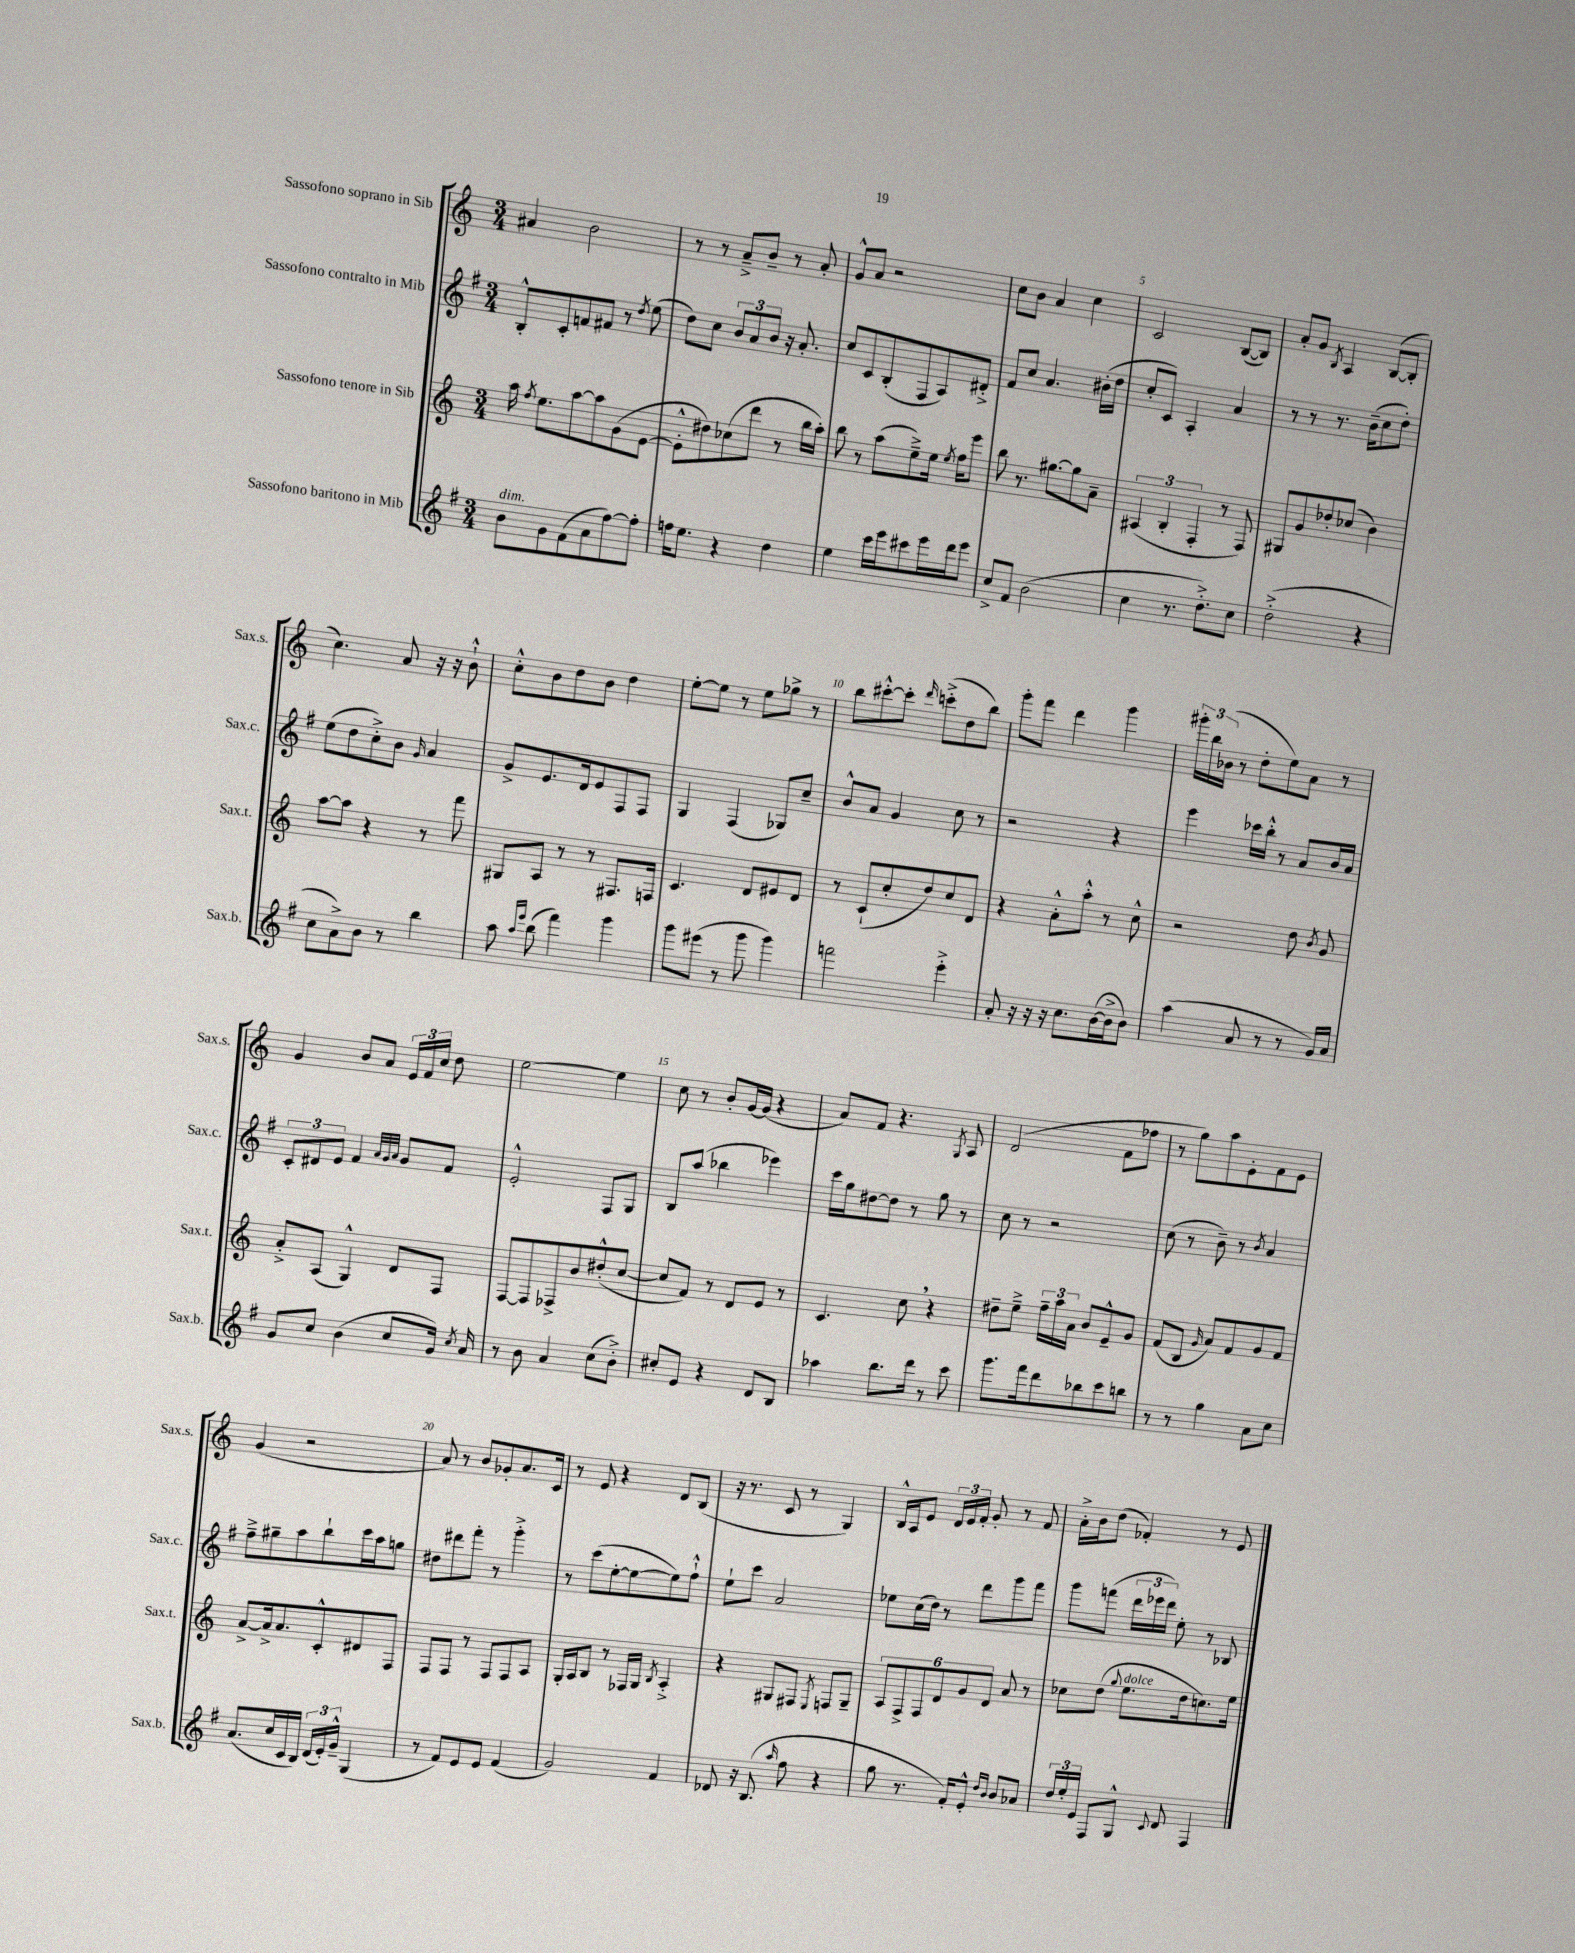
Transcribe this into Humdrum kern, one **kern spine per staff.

**kern	**kern	**kern	**kern
*part4	*part3	*part2	*part1
*staff4	*staff3	*staff2	*staff1
*I"Sassofono baritono in Mib	*I"Sassofono tenore in Sib	*I"Sassofono contralto in Mib	*I"Sassofono soprano in Sib
*I'Sax.b.	*I'Sax.t.	*I'Sax.c.	*I'Sax.s.
*clefG2	*clefG2	*clefG2	*clefG2
*k[f#]	*k[]	*k[f#]	*k[]
*M3/4	*M3/4	*M3/4	*M3/4
=1	=1	=1	=1
!LO:TX:a:i:t=dim.	!	!	!
8b\L	16aa\	8B'^^/L	4a#X/
.	8qff/	.	.
.	8.ee\L	.	.
8g\	.	8c'/	.
(8f#\	[8aa\	8fn/	2b\
8a\	8aa\]	8f#X/J	.
[8ff#\)	(8g\	8r	.
.	.	8qdd/	.
8ff#'\J]	[8e\J	(8ee\	.
=2	=2	=2	=2
16ffn\KL	8e'^^\L]	8dd\L)	8r
8.ee\J	.	.	.
.	8dd#X\)	8cc\J	8r
4r	(8cc-X\	12b/L	8a~^/L
.	.	12a/	.
.	8ddd\J	.	8b~/J
.	.	12b/J	.
4dd\	8r	16r	8r
.	.	8.a'/	.
.	16bb\LL	.	8a'/
.	16aa'\JJ)	.	.
=3	=3	=3	=3
4ee\	8bb\	8cc/L	8g^^/L
.	8r	8c/	8a/J
16ccc\LL	(8aa\L	(8B'/	2r
16eee\J	.	.	.
8ccc#X\	8ee~^\)	8F#/	.
16eee\L	16ee\Jk	8A/)	.
.	8qee/	.	.
16ddd\J	16ff\KL	.	.
8eee\J	8eee\J	8d#X'^/J	.
=4	=4	=4	=4
8cc^/L	8bb\	8f#/L	8cc\L
8f#/J	8.r	8cc/J	8b\J
(2b\	.	4.a/	4a/
.	[8.gg#X\L	.	.
.	8gg#\]	.	4cc\
.	8a~\J	(16b#X'\LL	.
.	.	16dd\JJ	.
=5	=5	=5	=5
4cc\	(6A#X/	8cc'/L	2c/
.	.	8c/J)	.
.	6B'/	.	.
8.r	.	4A'/	.
.	6F'/	.	.
8.dd'^\L)	.	.	.
.	8r	4a/	([8B/L
8cc\J	8F/)	.	8B/J])
=6	=6	=6	=6
(2dd'^\	8G#X/L	8r	8a'/L
.	8g/	8r	8g/J
.	.	.	8qB/
.	8dd-X'/	8.r	4A/
.	(8cc-X/J	.	.
.	.	(16b~\KL	.
4r	4b\)	8cc\	([8B/L
.	.	8dd'\J)	8B'/J]
!!LO:LB:g=z
=7	=7	=7	=7
8cc\L	[8aa\L	(8ee\L	4.cc\)
8a^\)	8aa\J]	8dd\	.
8b\J	4r	8cc'^\)	.
8r	.	8b\J	8a/
.	.	16qqg/	.
4bb\	8r	4a/	16r
.	.	.	16r
.	8fff\	.	8b`^^\
=8	=8	=8	=8
8aa\	8G#X/L	8g^/L	8cc'^^\L
16qqaa/LL	.	.	.
16qqeee/JJ	.	.	.
(8bb\	8A/J	8.e/	8b\
4fff#\)	8r	.	8dd\
.	.	16d/k	.
.	8r	8e/	8b\J
4ggg\	8.F#X/L	8F#/	4dd\
.	.	8F#/J	.
.	16Fn/Jk	.	.
=9	=9	=9	=9
8ggg\L	4.c/	4G/	[8ee'\L
(8eee#X\J	.	.	8ee\J]
8r	.	(4F#/	8r
8ggg\	8d/L	.	8ee\L
4ggg\)	8e#X/	8G-X/L)	8gg-X^\J
.	8d/J	8cc~/J	8r
=10	=10	=10	=10
2fffn\	8r	8b^^/L	8bb\L
.	(8c`/L	8a/J	[8ccc#X'^^\
.	8cc'/	4g/	8ccc#'\J]
.	.	.	16qqddd/
.	8dd/)	.	(8cccn'^\L
4eee'^\	8cc/	8cc\	8dd\
.	8d/J	8r	8bb\J)
=11	=11	=11	=11
8a'/	4r	2r	8ggg'\L
16r	.	.	8fff\J
16r	.	.	.
16r	8a'^^\L	.	4ddd\
8.cc\L	.	.	.
.	8aa'^^\J	.	.
([16b\L	8r	4r	4ggg\
16b^\J]	.	.	.
8b\J)	8cc^^\	.	.
=12	=12	=12	=12
(4aa\	2r	4eee\	24ggg#X'\LL
.	.	.	24bb\
.	.	.	(24b-X\JJ
.	.	.	8r
8a/	.	16ccc-X\LL	8dd'\L
.	.	16bb'^^\JJ	.
8r	.	8r	8ee\)
8r	8dd\	8a/L	8a\J
.	8qb/	.	.
16g/LL)	8g/	16b/L	8r
16a/JJ	.	16a/JJ	.
!!LO:LB:g=z
=13	=13	=13	=13
8g/L	8a'^/L	12c'/L	4g/
.	.	12d#X/	.
8cc/J	(8A/J	.	.
.	.	12e/J	.
(4b\	4G^^/)	4f#/	8b/L
.	.	.	8a/J
.	.	32qqa/LLL	.
.	.	32qqg/	.
.	.	32qqa/JJJ	.
8cc/L	8d/L	8g/L	24e/LL
.	.	.	24f/
.	.	.	24cc/JJ
16g/Jk)	8F/J	8f#/J	8dd\
8qcc/	.	.	.
16a/	.	.	.
=14	=14	=14	=14
8r	[8F/L	2e'^^/	[2ee\
8b\	8F/]	.	.
4a/	8F-X^/	.	.
.	8b/	.	.
(8cc\L	(8dd#X'^^/	8F#/L	4ee\]
8b'^\J)	[8cc/J	8G/J	.
=15	=15	=15	=15
8cc#X'/L	8cc/L]	8B/L	8cc\
8e/J	8f/J)	(8aa/J	8r
4r	8r	4bb-X\	8b'/L
.	8d/L	.	[16g/L
.	.	.	(16g/JJ]
8d/L	8e/J	4eee-X\)	4r
8B/J	8r	.	.
=16	=16	=16	=16
4aa-X\	4.c/	16ccc\LL	8a/L)
.	.	16gg\J	.
.	.	[8dd#X\	8f/J
8.bb\L	.	8dd#\J]	4.r
.	8cc,\	8r	.
16ddd\Jk	.	.	.
8r	4r	8gg\	.
.	.	.	8qG/
8ccc\	.	8r	8A/
=17	=17	=17	=17
8.ggg\L	8dd#X~\L	8cc\	(2d/
.	8ee~^\J	8r	.
16fff#\k	.	.	.
8ddd\	24ff~\LL	2r	.
.	24aa\	.	.
.	24a\JJ	.	.
8bb-X\	8b/L	.	.
8ccc\	8e~^^/	.	8f\L
8bbn\J	8g/J	.	8ff-X\J
=18	=18	=18	=18
8r	(8f/L	(8cc\	8r
8r	8B/J	8r	8gg\L)
.	16qqg/	.	.
4gg\	8a/L)	8b~\)	8aa\
.	8f/	8r	8e'\
.	.	8qb/	.
8a\L	8g/	4a/	8f\
8cc\J	8f/J	.	8e\J
!!LO:LB:g=z
=19	=19	=19	=19
(8.a/L	[8a^/L	8ff#~^\L	(4g/
.	16a^/k]	8gg#X~\	.
16cc/L	8.a/	.	.
16c/	.	8aa\	2r
16B/JJ)	.	.	.
(24d/LL	8c'^^/	8bb`\	.
24e'/)	.	.	.
24g~^^/JJ	.	.	.
(4G/	8d#X/	16ccc\L	.
.	.	16aa\J	.
.	8F/J	8ggn\J	.
=20	=20	=20	=20
8r	8F/L	8dd#X\L	8a/)
8f#/L)	8F/J	8ddd#X\	8r
8e/	8r	8fff#'\J	8b/L
8e/J	8F/L	8r	8g-X'/
(4f#/	8F/	4ggg'^\	8.a/
.	8A/J	.	.
.	.	.	16c/Jk
=21	=21	=21	=21
2g/)	16G'/LL	8r	8r
.	16A/J	.	.
.	8B/J	(8ccc\L	8e/
.	8r	[8ee'\	4r
.	16F-X/LL	8ee\_	.
.	16G/JJ	.	.
.	8qB/	.	.
4f#/	4A'^/	8ee\])	8d/L
.	.	8ff#`^^\J	(8B/J
=22	=22	=22	=22
8d-X/	4r	8ee`\L	16r
.	.	.	8.r
16r	.	8ccc\J	.
(8.B/	.	.	.
.	8G#X/L	2a/	8c/
16qqaa/	.	.	.
8ff#\	8F#X/J	.	8r
.	8qE/	.	.
4r	8Fn/L	.	4G/)
.	8G#~/J	.	.
=23	=23	=23	=23
8gg\	12A/L	8ee-X\L	16B^^/LL
.	.	.	16A/J
.	12F^/	.	.
8.r	.	(16cc\L	8e/J
.	12F/	.	.
.	.	16dd\JJ)	.
.	12d/	8r	24d/LL
.	.	.	24e/
16f#'/KL)	.	.	.
.	12g/	.	24f'/JJ
8e'^^/J	.	8ddd\L	8g'/
.	12d/J	.	.
16qqdd/LL	.	.	.
16qqb/JJ	.	.	.
8b/L	8a/	8ggg\	8r
8a-X/J	8r	8fff#\J	8f/
=24	=24	=24	=24
24dd/LL	8cc-X\L	8ggg\L	16a'^\LL
24ee'/	.	.	.
.	.	.	16b\J
24e/JJ	.	.	.
8F#/L	(8dd\J	(8fffn\J	(8dd\J
.	8qqgg/	.	.
!	!LO:TX:a:i:t=dolce	!	!
8G^^/J	8.ee\L	24ddd\LL	4f-X'/)
.	.	24eee-X\	.
.	.	24ddd\JJ)	.
8qqc/	.	.	.
8d/	.	8ee'\	.
.	16dd\k	.	.
4F#/	8.ccn\)	8r	8r
.	.	8B-X/	8e/
.	16ee\Jk	.	.
==	==	==	==
*-	*-	*-	*-
